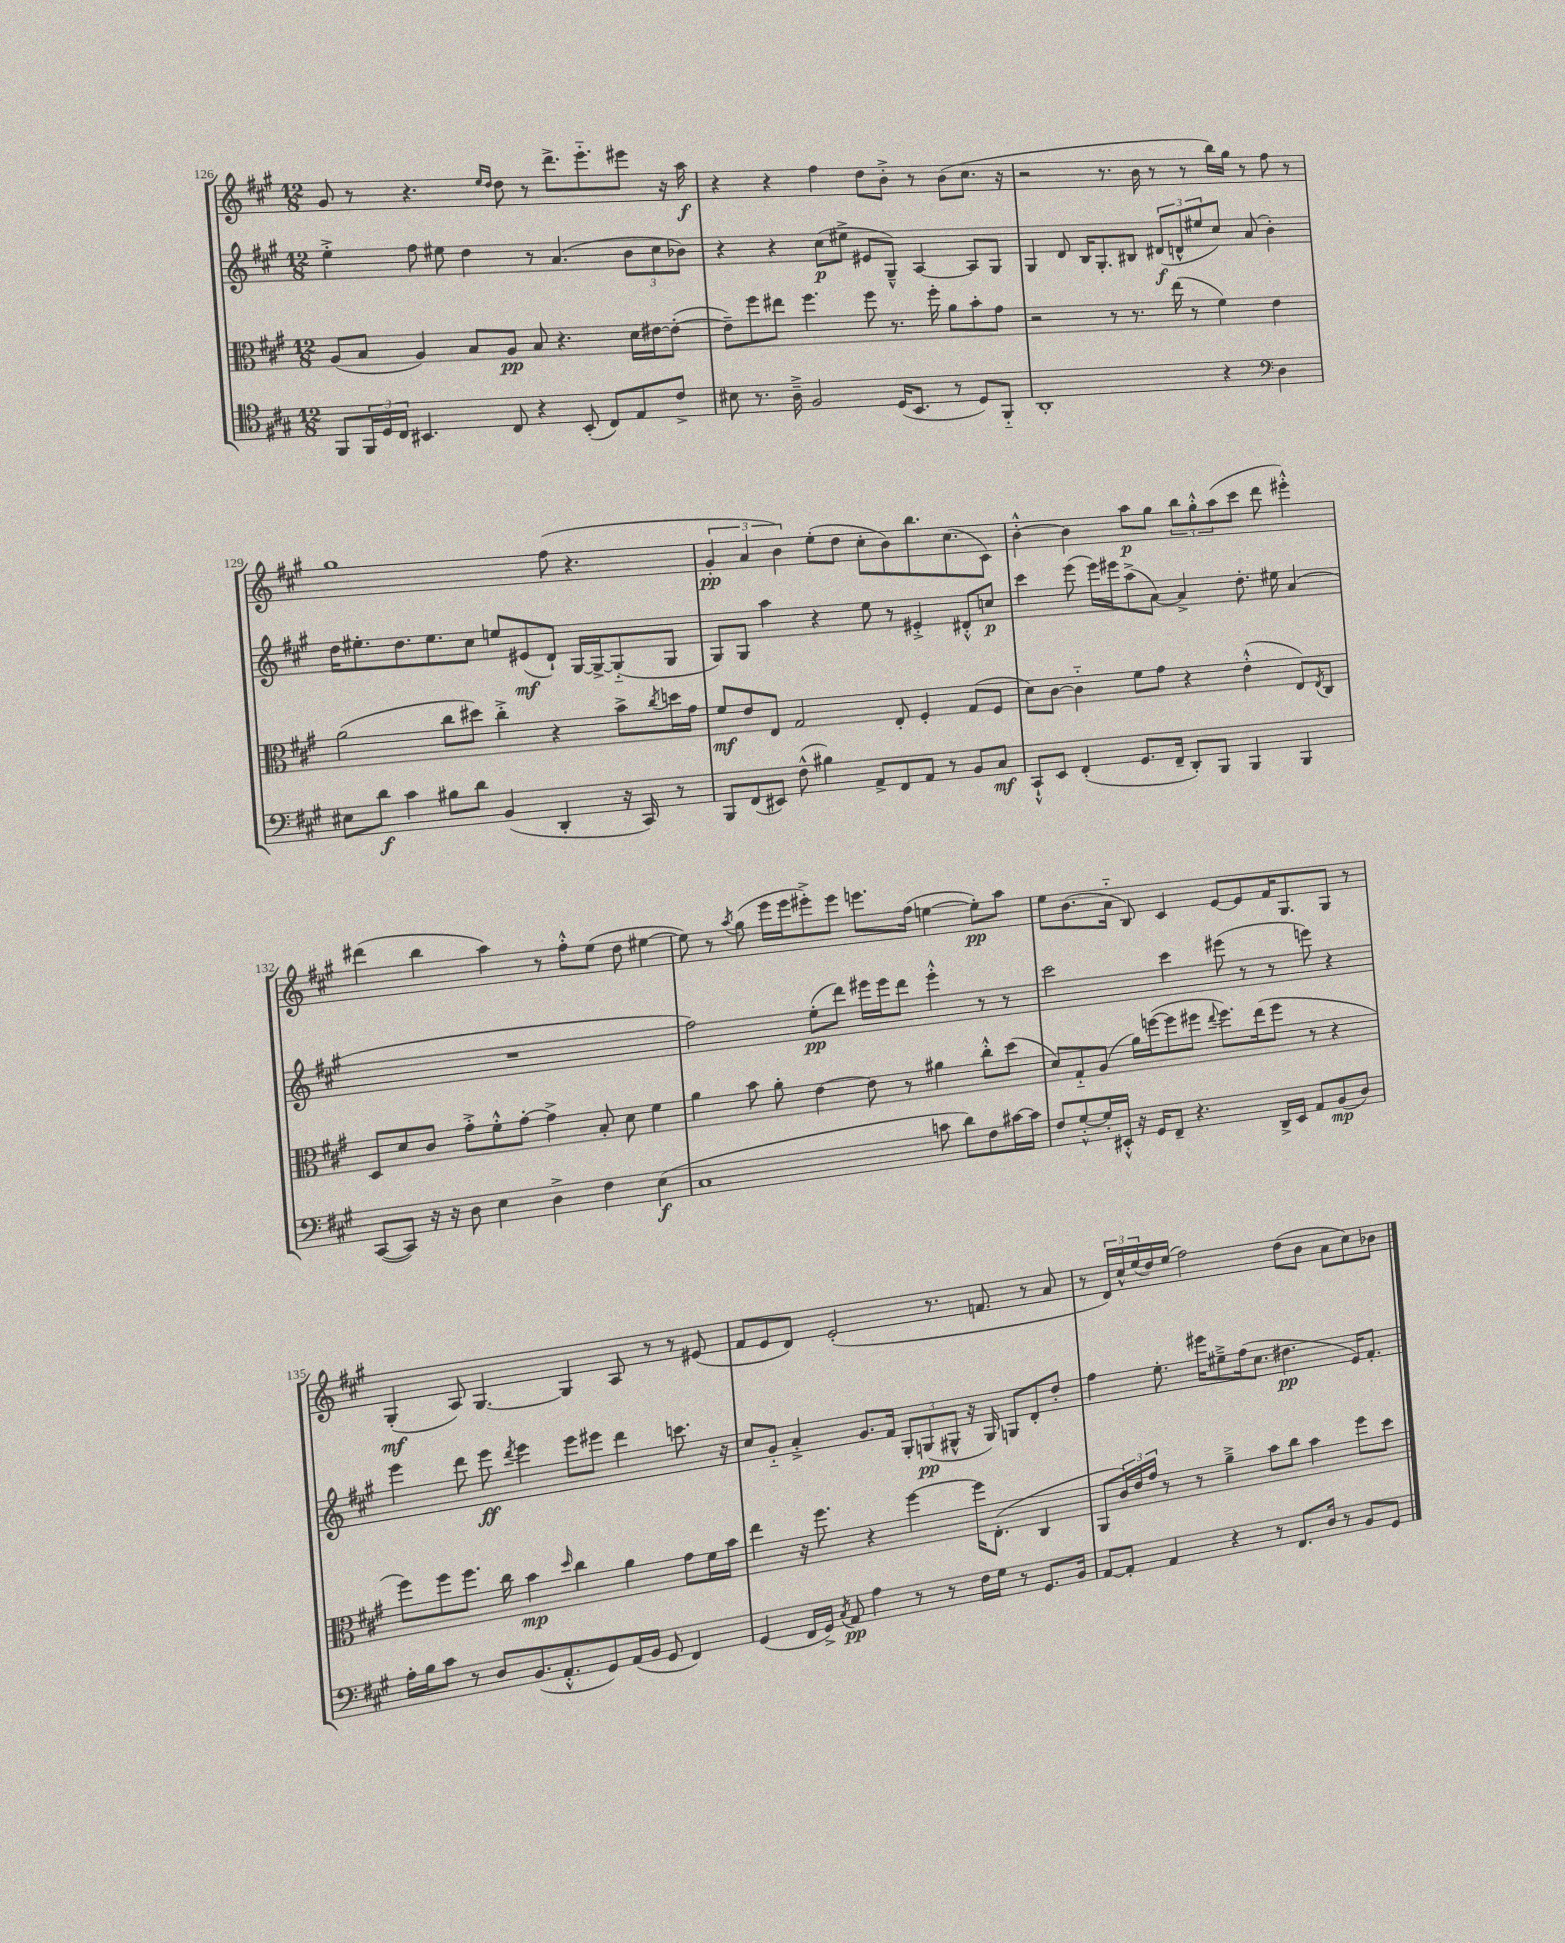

**kern	**dynam	**kern	**dynam	**kern	**dynam	**kern	**dynam
*part4	*part4	*part3	*part3	*part2	*part2	*part1	*part1
*staff4	*staff4	*staff3	*staff3	*staff2	*staff2	*staff1	*staff1
*clefC4	*	*clefC3	*	*clefG2	*	*clefG2	*
*k[f#c#g#]	*	*k[f#c#g#]	*	*k[f#c#g#]	*	*k[f#c#g#]	*
*M12/8	*	*M12/8	*	*M12/8	*	*M12/8	*
=126	=126	=126	=126	=126	=126	=126	=126
8FF#/L	.	(8A/L	.	4ee'^\	.	8g#/	.
24FF#/L	.	8B/J	.	.	.	8r	.
24D/	.	.	.	.	.	.	.
24C#/JJ	.	.	.	.	.	.	.
4.BB#X/	.	4A/)	.	8ff#\	.	4.r	.
.	.	.	.	8ee#X\	.	.	.
.	.	8B/L	.	4dd\	.	.	.
.	.	.	.	.	.	16qqee/LL	.
.	.	.	.	.	.	16qqdd/JJ	.
8C#/	.	8A/J	pp	.	.	8dd\	.
4r	.	8B/	.	8r	.	8r	.
.	.	4.r	.	(4.a/	.	8.ddd^\L	.
(8BB#'/	.	.	.	.	.	.	.
.	.	.	.	.	.	8.eee\	.
8C#/L)	.	.	.	.	.	.	.
8E/	.	16d\LL	.	12b\L	.	8eee#X\J	.
.	.	[16e#X\J	.	.	.	.	.
.	.	.	.	12cc#\	.	.	.
8c#^/J	.	(8e#'\J_	.	.	.	16r	.
.	.	.	.	12b-X\J)	.	.	.
.	.	.	.	.	.	16aa\	f
=127	=127	=127	=127	=127	=127	=127	=127
8B#X\	.	8e#~\L])	.	4r	.	4r	.
8.r	.	8ff#\	.	.	.	.	.
.	.	8ee#X\J	.	4r	.	4r	.
16A~^\	.	.	.	.	.	.	.
2F#/	.	4.ff#\	.	.	.	.	.
.	.	.	.	(8cc#\L	p	4ff#\	.
.	.	.	.	8ee#X^\J	.	.	.
.	.	8ff#\	.	8e#X/L	.	8dd\L	.
(16D/KL	.	8.r	.	8G#~^^/J)	.	8b'^\J	.
8.BB/J	.	.	.	.	.	.	.
.	.	.	.	[4A/	.	8r	.
.	.	16ff#'\	.	.	.	.	.
8r	.	8a\L	.	.	.	(8b\L	.
8D/L)	.	8b'\	.	8A/L]	.	8.cc#\J	.
8FF#/J	.	8g#\J	.	8G#/J	.	.	.
.	.	.	.	.	.	16r	.
=128	=128	=128	=128	=128	=128	=128	=128
1AA'	.	2r	.	4G#/	.	2r	.
.	.	.	.	8d/	.	.	.
.	.	.	.	16B/KL	.	.	.
.	.	.	.	8.G#'/	.	.	.
.	.	8r	.	.	.	8.r	.
.	.	8.r	.	8B#X/J	.	.	.
.	.	.	.	.	.	16b\	.
.	.	.	.	(12d#X/L	f	8r	.
.	.	(16ee\	.	.	.	.	.
.	.	.	.	12dn^^/	.	.	.
.	.	8r	.	.	.	8r	.
.	.	.	.	12ee#X/	.	.	.
4r	.	4f#\)	.	8cc#/J)	.	16bb\LL)	.
.	.	.	.	.	.	16gg#\JJ	.
.	.	.	.	(8a/	.	8r	.
*clefF4	*	*	*	*	*	*	*
4D\	.	4e\	.	4b'\)	.	8ff#\	.
.	.	.	.	.	.	8r	.
!!LO:LB:g=z
=129	=129	=129	=129	=129	=129	=129	=129
8E#X\L	.	(2a\	.	16dd\KL	.	1gg#	.
.	.	.	.	8.ee#X'\	.	.	.
8d\J	f	.	.	.	.	.	.
4c#\	.	.	.	8.dd\	.	.	.
.	.	.	.	8.ee#\	.	.	.
8B#X\L	.	8cc#\L	.	.	.	.	.
8d\J	.	8dd#X\J)	.	8cc#\J	.	.	.
(4BB/	.	4cc#'^\	.	8een/L	.	.	.
.	.	.	.	(8e#X/	mf	.	.
4DD'/	.	4r	.	8d`/J)	.	(8ff#\	.
.	.	.	.	[16G#/LL	.	4.r	.
.	.	.	.	16G#^/J_	.	.	.
16r	.	8b^\L	.	(8G#/]	.	.	.
16CC#/)	.	.	.	.	.	.	.
.	.	8qcc#/	.	.	.	.	.
8r	.	16ddn\L	.	8G#/J	.	.	.
.	.	16g#\JJ	.	.	.	.	.
=130	=130	=130	=130	=130	=130	=130	=130
8BBB/L	.	8f#/L	mf	8G#/L)	.	6g#'/	pp
(8FF#/	.	8e/	.	8G#/J	.	.	.
.	.	.	.	.	.	6a/	.
8EE#X/J)	.	8E/J	.	4aa\	.	.	.
.	.	.	.	.	.	6b\)	.
(8F#^^\	.	2G#/	.	.	.	.	.
4B#X\)	.	.	.	4r	.	(8ee'\L	.
.	.	.	.	.	.	8dd\J	.
8AA^/L	.	.	.	8ee\	.	8cc#'\L	.
8FF#/	.	8E'/	.	8r	.	8b\)	.
8AA/J	.	4F#'/	.	4e#X'^/	.	8.bb\	.
8r	.	.	.	.	.	.	.
.	.	.	.	.	.	(8.cc#\	.
8BB/L	.	(8G#/L	.	8d#X'^^/L	.	.	.
8C#/J	mf	8F#/J	.	8ccn/J	p	8c#\J)	.
=131	=131	=131	=131	=131	=131	=131	=131
8CC#`^^/L	.	8d\L)	.	4ccc#\	.	[4b'^^\	.
8EE/J	.	[8c#\J	.	.	.	.	.
(4FF#'/	.	4c#\]	.	(8eee\	.	4b\]	.
.	.	.	.	16eee\LL)	.	.	.
.	.	.	.	16eee#X\J	.	.	.
8.GG#/L	.	8f#\L	.	(8aa^\	.	8aa\L	p
.	.	8g#\J	.	[8a\J)	.	8gg#\J	.
16FF#~/Jk	.	.	.	.	.	.	.
8DD'/L)	.	4r	.	4a^/]	.	12bb\L	.
.	.	.	.	.	.	12gg#'^^\	.
8BBB/J	.	.	.	.	.	.	.
.	.	.	.	.	.	(12aa\	.
4BBB/	.	(4e'^^\	.	8.dd'\	.	8ccc#\J	.
.	.	.	.	.	.	8ddd\	.
.	.	.	.	16ee#X\	.	.	.
4BBB/	.	8E/L)	.	(4a/	.	4eee#X'^^\)	.
.	.	8qE/	.	.	.	.	.
.	.	8C#/J	.	.	.	.	.
!!LO:LB:g=z
=132	=132	=132	=132	=132	=132	=132	=132
([8CC#/L	.	8D/L	.	1.r	.	(4ddd#X\	.
8CC#/J])	.	8d/	.	.	.	.	.
16r	.	8c#/J	.	.	.	4bb\	.
16r	.	.	.	.	.	.	.
8D\	.	8g#'^\L	.	.	.	.	.
4E\	.	8f#'^^\	.	.	.	4aa\)	.
.	.	[8g#'\J	.	.	.	.	.
4D^\	.	4g#^\]	.	.	.	8r	.
.	.	.	.	.	.	8ff#'^^\L	.
4F#\	.	8B'/	.	.	.	(8ee\J	.
.	.	8d\	.	.	.	8dd\	.
(4E\	f	4f#\	.	.	.	[4ee#X\	.
=133	=133	=133	=133	=133	=133	=133	=133
1C#	.	4a\	.	2ff#\)	.	8ee#\])	.
.	.	.	.	.	.	8r	.
.	.	.	.	.	.	8qaa/	.
.	.	8b\	.	.	.	(8gg#\	.
.	.	8a'\	.	.	.	16eee\LL	.
.	.	.	.	.	.	16eee\J	.
.	.	[4e\	.	(8ee'\L	pp	8eee#X'^\)	.
.	.	.	.	8ddd\J)	.	8eee#\J	.
.	.	8e\]	.	16eee#X\LL	.	8.eeen\L	.
.	.	.	.	16eee#\J	.	.	.
.	.	8r	.	8ddd\J	.	.	.
.	.	.	.	.	.	(16ff#\Jk	.
8cn\	.	4a#X\	.	4eee#'^^\	.	[4een\	.
8d\L)	.	.	.	.	.	.	.
8F#\	.	8cc#'^^\L	.	8r	.	8ee'\L])	pp
[16c#X\L	.	(8dd\J	.	8r	.	8aa\J	.
16c#\JJ]	.	.	.	.	.	.	.
=134	=134	=134	=134	=134	=134	=134	=134
8F#/L	.	8d/L)	.	2ccc#\	.	8ee\L	.
[8G#'^^/	.	8G#/	.	.	.	(8.b\	.
16G#'/L]	.	(8A/J	.	.	.	.	.
16EE#X'^^/JJ	.	.	.	.	.	16a\Jk	.
16r	.	16a\LL)	.	.	.	8B/)	.
16GG#/KL	.	([16ffn\J	.	.	.	.	.
8FF#~/J	.	8ff\]	.	4ccc#\	.	4c#/	.
4.r	.	8ff#X\J	.	.	.	.	.
.	.	8qqee/	.	.	.	.	.
.	.	8.ff#\L)	.	(8eee#X\	.	[8e/L	.
.	.	.	.	8r	.	8e/]	.
.	.	(16ee\k	.	.	.	.	.
16DD^/LL	.	8ff#\J	.	8r	.	16f#/K	.
16EE#/JJ	.	.	.	.	.	8.G#/	.
8AA/L	.	8r	.	8eeen\)	.	.	.
(8BB/	mp	4r	.	4r	.	8G#/J	.
8D/J)	.	.	.	.	.	8r	.
!!LO:LB:g=z
=135	=135	=135	=135	=135	=135	=135	=135
16A'\LL	.	8ff#\L)	.	4eee\	.	(4G#'/	mf
16B\J	.	.	.	.	.	.	.
8c#\J	.	8ff#\	.	.	.	.	.
8r	.	8.ff#\J	.	8ddd\	.	8A/)	.
8D/L	.	.	.	8eee\	ff	[4.G#/	.
.	.	16cc#\	.	.	.	.	.
.	.	.	.	8qddd/	.	.	.
(8.BB/	.	4b\	mp	4eee\	.	.	.
8.AA'^^/	.	.	.	.	.	.	.
.	.	16qqdd/	.	.	.	.	.
.	.	4cc#\	.	8eee\L	.	4G#/]	.
8GG#/)	.	.	.	8eee#X\J	.	.	.
(16AA/L	.	4a\	.	4ddd\	.	8A/	.
16BB/JJ	.	.	.	.	.	.	.
8GG#/	.	.	.	.	.	8r	.
4FF#/)	.	8g#\L	.	8.cccn\	.	8r	.
.	.	16f#\L	.	.	.	(8e#X/	.
.	.	16b\JJ	.	16r	.	.	.
=136	=136	=136	=136	=136	=136	=136	=136
(4GG#/	.	4ee\	.	8cc#/L	.	8f#/L	.
.	.	.	.	8g#/J	.	8e/	.
16FF#/LL	.	16r	.	4a'^/	.	8d/J)	.
16GG#^/JJ)	.	8.ff#\	.	.	.	.	.
8qC#/	.	.	.	.	.	.	.
8AA/	pp	.	.	.	.	(2e'/	.
4A\	.	4r	.	8.g#/L	.	.	.
.	.	.	.	16f#/Jk	.	.	.
8r	.	[4ff#\	.	12G#'/L	.	.	.
.	.	.	.	(12Gn/	pp	.	.
8r	.	.	.	.	.	8.r	.
.	.	.	.	12G#X^^/J	.	.	.
16F#\LL	.	16ff#\KL]	.	16r	.	.	.
16G#\JJ	.	(8.E'\J	.	16G#/)	.	8.fn/	.
8r	.	.	.	8Gn/L	.	.	.
8.GG#/L	.	4C#/	.	8d'/	.	8r	.
.	.	.	.	8dd'/J	.	8a/	.
16BB/Jk	.	.	.	.	.	.	.
=137	=137	=137	=137	=137	=137	=137	=137
[8AA/L	.	8AA/L	.	4ff#\	.	8r	.
8AA'/J]	.	24c#/L)	.	.	.	24d/LL)	.
.	.	24e/	.	.	.	24cc#^^/	.
.	.	24g#/JJ	.	.	.	(24ee/	.
4AA/	.	8r	.	8.ee'\	.	16dd/)	.
.	.	.	.	.	.	(16ee/JJ	.
.	.	8r	.	.	.	2ff#\)	.
.	.	.	.	16eee#X\KL	.	.	.
4r	.	4a~^\	.	8ee#X~^\	.	.	.
.	.	.	.	(16ff#\k	.	.	.
.	.	.	.	8.cc#\J	.	.	.
8r	.	8b\L	.	.	.	.	.
8.FF#/L	.	8cc#\J	.	4.dd#X\	pp	(8dd\L	.
.	.	4b\	.	.	.	8b\J	.
16D/Jk	.	.	.	.	.	.	.
8r	.	.	.	.	.	8a\L	.
8BB/L	.	8ff#\L	.	16e/KL)	.	8cc#\)	.
.	.	.	.	8.f#'/J	.	.	.
8GG#/J	.	8dd\J	.	.	.	8b-X\J	.
==	==	==	==	==	==	==	==
*-	*-	*-	*-	*-	*-	*-	*-
